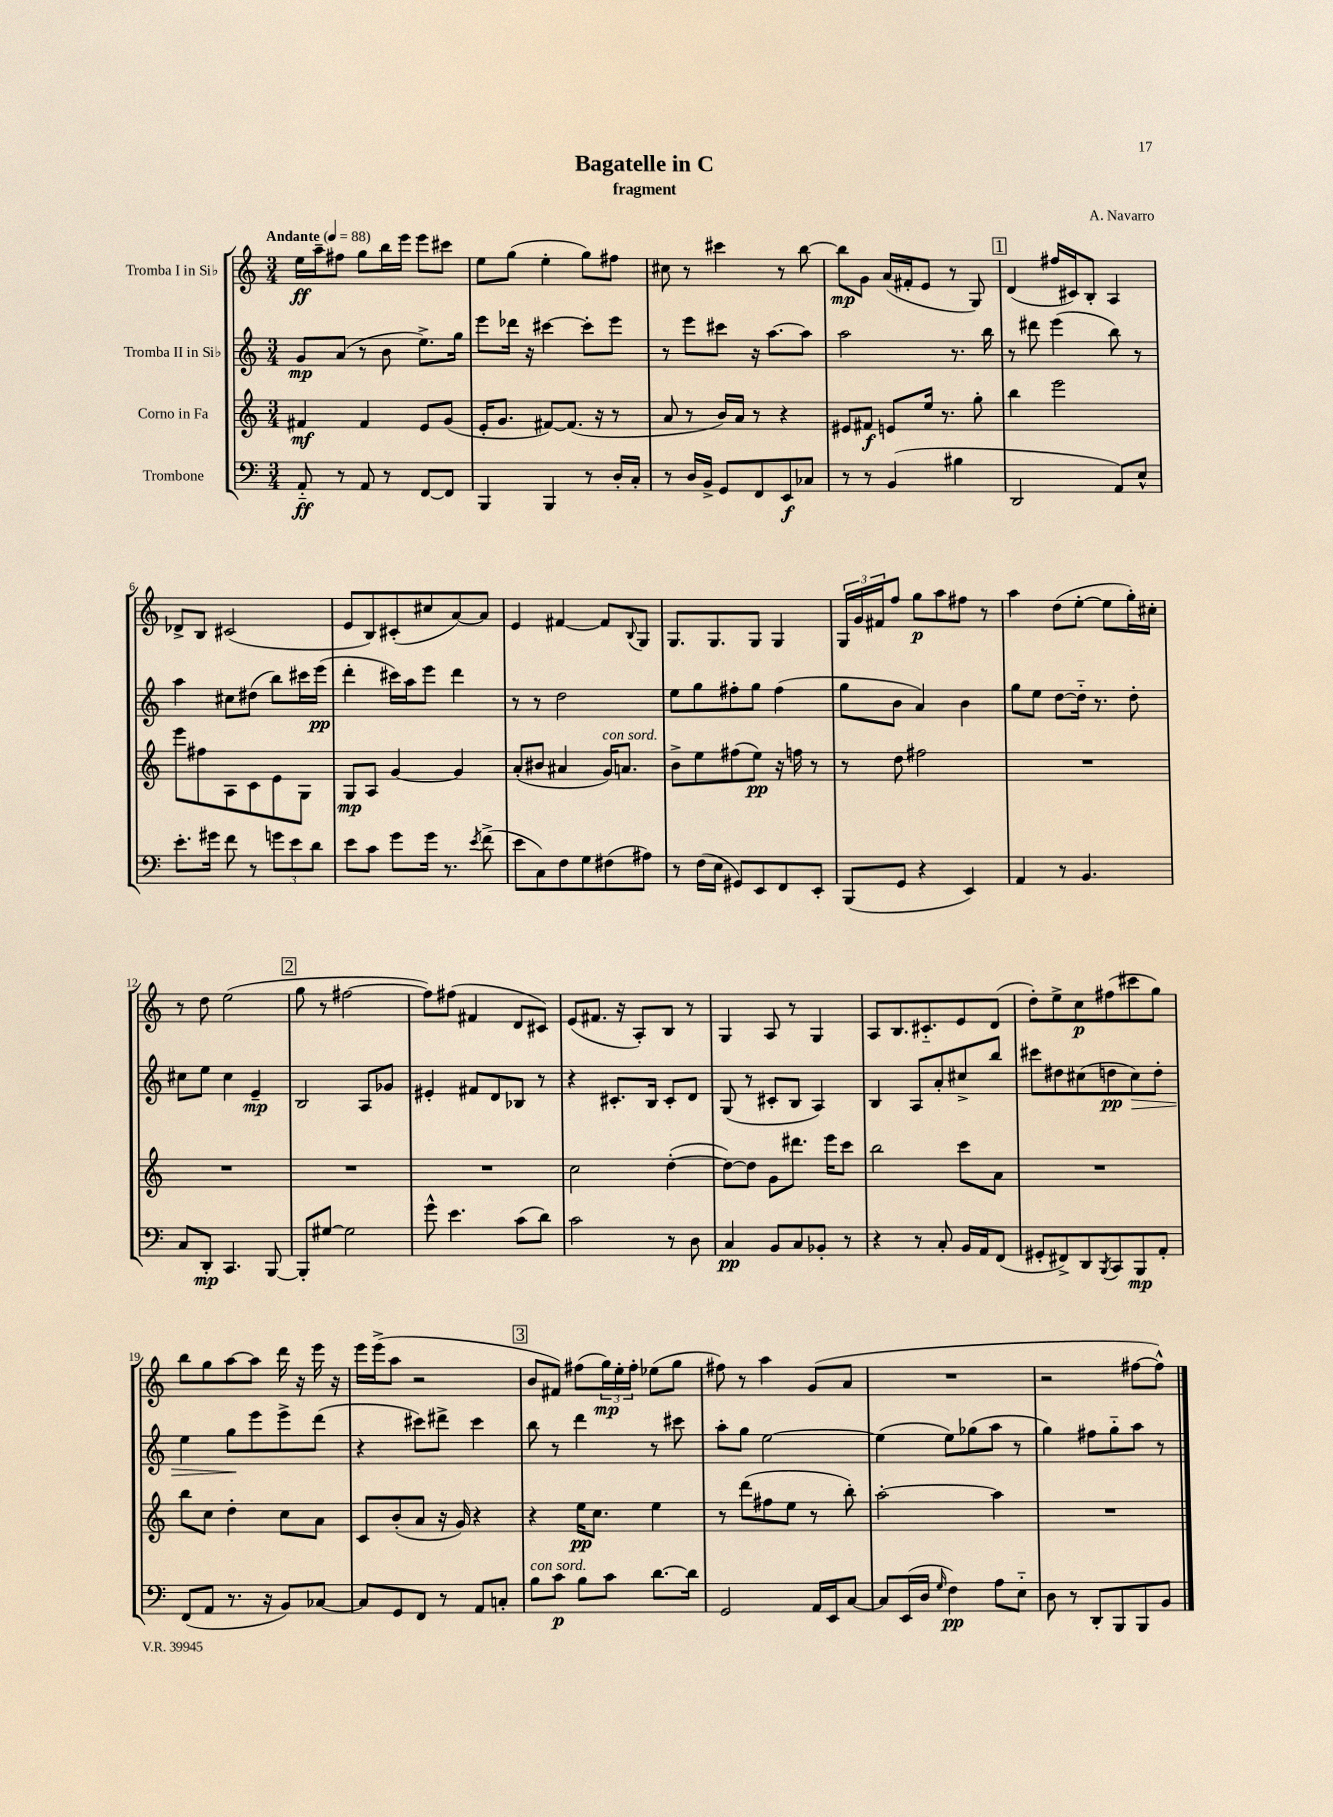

**kern	**kern	**kern	**kern
*staff4	*staff3	*staff2	*staff1
*clefF4	*clefG2	*clefG2	*clefG2
*k[]	*k[]	*k[]	*k[]
*M3/4	*M3/4	*M3/4	*M3/4
*MM88	*MM88	*MM88	*MM88
8AA'~	4f#	8g	16ee
.	.	.	16aa~
8r	.	(8a	8ff#
8AA	4f#	8r	8gg
8r	.	8b	16bb
.	.	.	16eee
[8FF	8e	8.ee^)	8eee
8FF]	(8g	.	8ccc#
.	.	16gg	.
=	=	=	=
4BBB	16e'	8eee	8ee
.	8.g	.	.
.	.	16ddd-	(8gg
.	.	16r	.
4BBB	[8f#)	[4ccc#	4ee'
.	(8.f#]	.	.
8r	.	8ccc#']	8gg)
.	16r	.	.
16D'	8r	8eee	8ff#
16C'	.	.	.
=	=	=	=
8r	8a	8r	8cc#
16D	8r	8eee	8r
16BB^	.	.	.
8GG	16b)	8ccc#	4ccc#
.	16a	.	.
8FF	8r	16r	.
.	.	[8.aa	.
8EE	4r	.	8r
8C-	.	8aa]	[8bb
=	=	=	=
8r	8e#	2aa	8bb]
8r	8f#	.	8g
(4BB	8e	.	(16a
.	.	.	16f#'
.	16ee	.	8e
.	8.r	.	.
4B#	.	8.r	8r
.	8gg'	.	8G)
.	.	16bb	.
=	=	=	=
2DD	4bb	8r	(4d
.	.	8ddd#	.
.	2eee	(4eee	16ff#
.	.	.	16c#)
.	.	.	8B'
8AA)	.	8bb)	4A
8E^^	.	8r	.
=	=	=	=
8.e'	8eee	4aa	8d-^
.	8ff#	.	8B
16g#	.	.	.
8f	8A	8cc#	(2c#
8r	8c	(8dd#	.
12g	8e	8bb)	.
12e	.	.	.
.	8G	16ccc#	.
12d	.	.	.
.	.	(16eee	.
=	=	=	=
8e	8G	4ddd'	8e
8c	8A	.	8B)
8g	[4g	16ccc#)	(8c#'
.	.	16aa	.
16g	.	8eee	8cc#
8.r	.	.	.
.	4g]	4ddd	[8a)
8qe	.	.	.
(8f^	.	.	8a]
=	=	=	=
8e	(8a'	8r	4e
8C)	8b#	8r	.
8F	4a#	2dd	[4f#
8G	.	.	.
(8F#	16g)	.	8f#]
.	8.a	.	.
.	.	.	8qqB
8A#)	.	.	8G
=	=	=	=
8r	8b^	8ee	8.G
(16F	8ee	8gg	.
16E	.	.	8.G
8GG#)	(8ff#	8ff#'	.
8EE	8ee)	8gg	8G
8FF	16r	(4ff#	4G
.	16ff	.	.
8EE'	8r	.	.
=	=	=	=
(8BBB	8r	8gg	24G
.	.	.	24g
.	.	.	24f#
8GG	8dd	8b	8ff
4r	2ff#	4a)	8gg
.	.	.	8aa
4EE)	.	4b	8ff#
.	.	.	8r
=	=	=	=
4AA	2.r	8gg	4aa
.	.	8ee	.
8r	.	[8dd	(8dd
4.BB	.	16dd'~]	[8ee'
.	.	8.r	.
.	.	.	8ee]
.	.	8dd'	16gg')
.	.	.	16cc#'
=	=	=	=
8C	2.r	8cc#	8r
8DD'	.	8ee	8dd
4.CC	.	4cc#	(2ee
.	.	4e~	.
[8BBB	.	.	.
=	=	=	=
8BBB']	2.r	2B	8gg
[8G#	.	.	8r
2G#]	.	.	[2ff#
.	.	8A	.
.	.	8g-	.
=	=	=	=
8g^^	2.r	4e#'	8ff#])
4.e	.	.	(8ff#
.	.	8f#	4f#
.	.	8d	.
(8c	.	8B-	8d
8d)	.	8r	8c#)
=	=	=	=
2c	2cc	4r	(8e
.	.	.	8.f#
.	.	8.c#'	.
.	.	.	16r
.	.	.	8A')
.	.	16B	.
8r	([4dd'	8c#'	8B
8D	.	8d	8r
=	=	=	=
4C	8dd_)	(8G	4G
.	8dd]	8r	.
8BB	8g	8c#'	8A
8C	8.ddd#	8B	8r
8BB-'	.	4A)	4G
.	16eee	.	.
8r	8ccc	.	.
=	=	=	=
4r	2bb	4B	8A
.	.	.	8.B
8r	.	8A	.
.	.	.	8.c#'~
8C'	.	8a'	.
16BB	8ccc	8cc#^	8e
16AA	.	.	.
(8FF	8a	8bb	(8d
=	=	=	=
8GG#'	2.r	8ccc#	8dd')
8FF#^)	.	8dd#	8ee^
8DD	.	(8cc#	8cc
8qBBB	.	.	.
8CC	.	8dd	(8ff#
8BBB	.	8cc#)	8ccc#
8AA'	.	8dd'	8gg)
=	=	=	=
(8FF	8bb	4ee	8bb
8AA	8cc	.	8gg
8.r	4dd'	8gg	[8aa
.	.	8eee	8aa]
16r	.	.	.
8BB)	8cc	8eee^	16ddd
.	.	.	16r
[8C-	8a	(8ddd	16eee
.	.	.	16r
=	=	=	=
8C-]	8c	4r	16eee
.	.	.	(16eee^
8GG	(8b'	.	8aa
8FF	8a	8ccc#)	2r
8r	16r	8ddd#^	.
.	16g)	.	.
8AA	4r	4ccc#	.
8C'	.	.	.
=	=	=	=
8B	4r	8bb	8b
8c	.	8r	8f#)
8B	16ee	4ddd	(8ff#
.	8.cc	.	.
8c	.	.	24gg)
.	.	.	24ee'
.	.	.	24ff#'
[8.d	4ee	8r	(8ee-
.	.	8ccc#	8gg
16d]	.	.	.
=	=	=	=
2GG	8r	8aa'	8ff#)
.	(8ddd	8gg	8r
.	8ff#	[2ee	4aa
.	8ee	.	.
16AA	8r	.	(8g
16EE	.	.	.
[8C	8bb')	.	8a
=	=	=	=
8C]	[2aa'	(4ee]	2.r
(16EE	.	.	.
16D	.	.	.
16qqG	.	.	.
4F)	.	8ee)	.
.	.	(8gg-	.
8A	4aa]	8aa	.
8E'~	.	8r	.
=	=	=	=
8D	2.r	4gg)	2r
8r	.	.	.
8DD'	.	8ff#	.
8BBB	.	8gg'~	.
8BBB	.	8aa	[8ff#
8BB	.	8r	8ff#^^])
==	==	==	==
*-	*-	*-	*-
